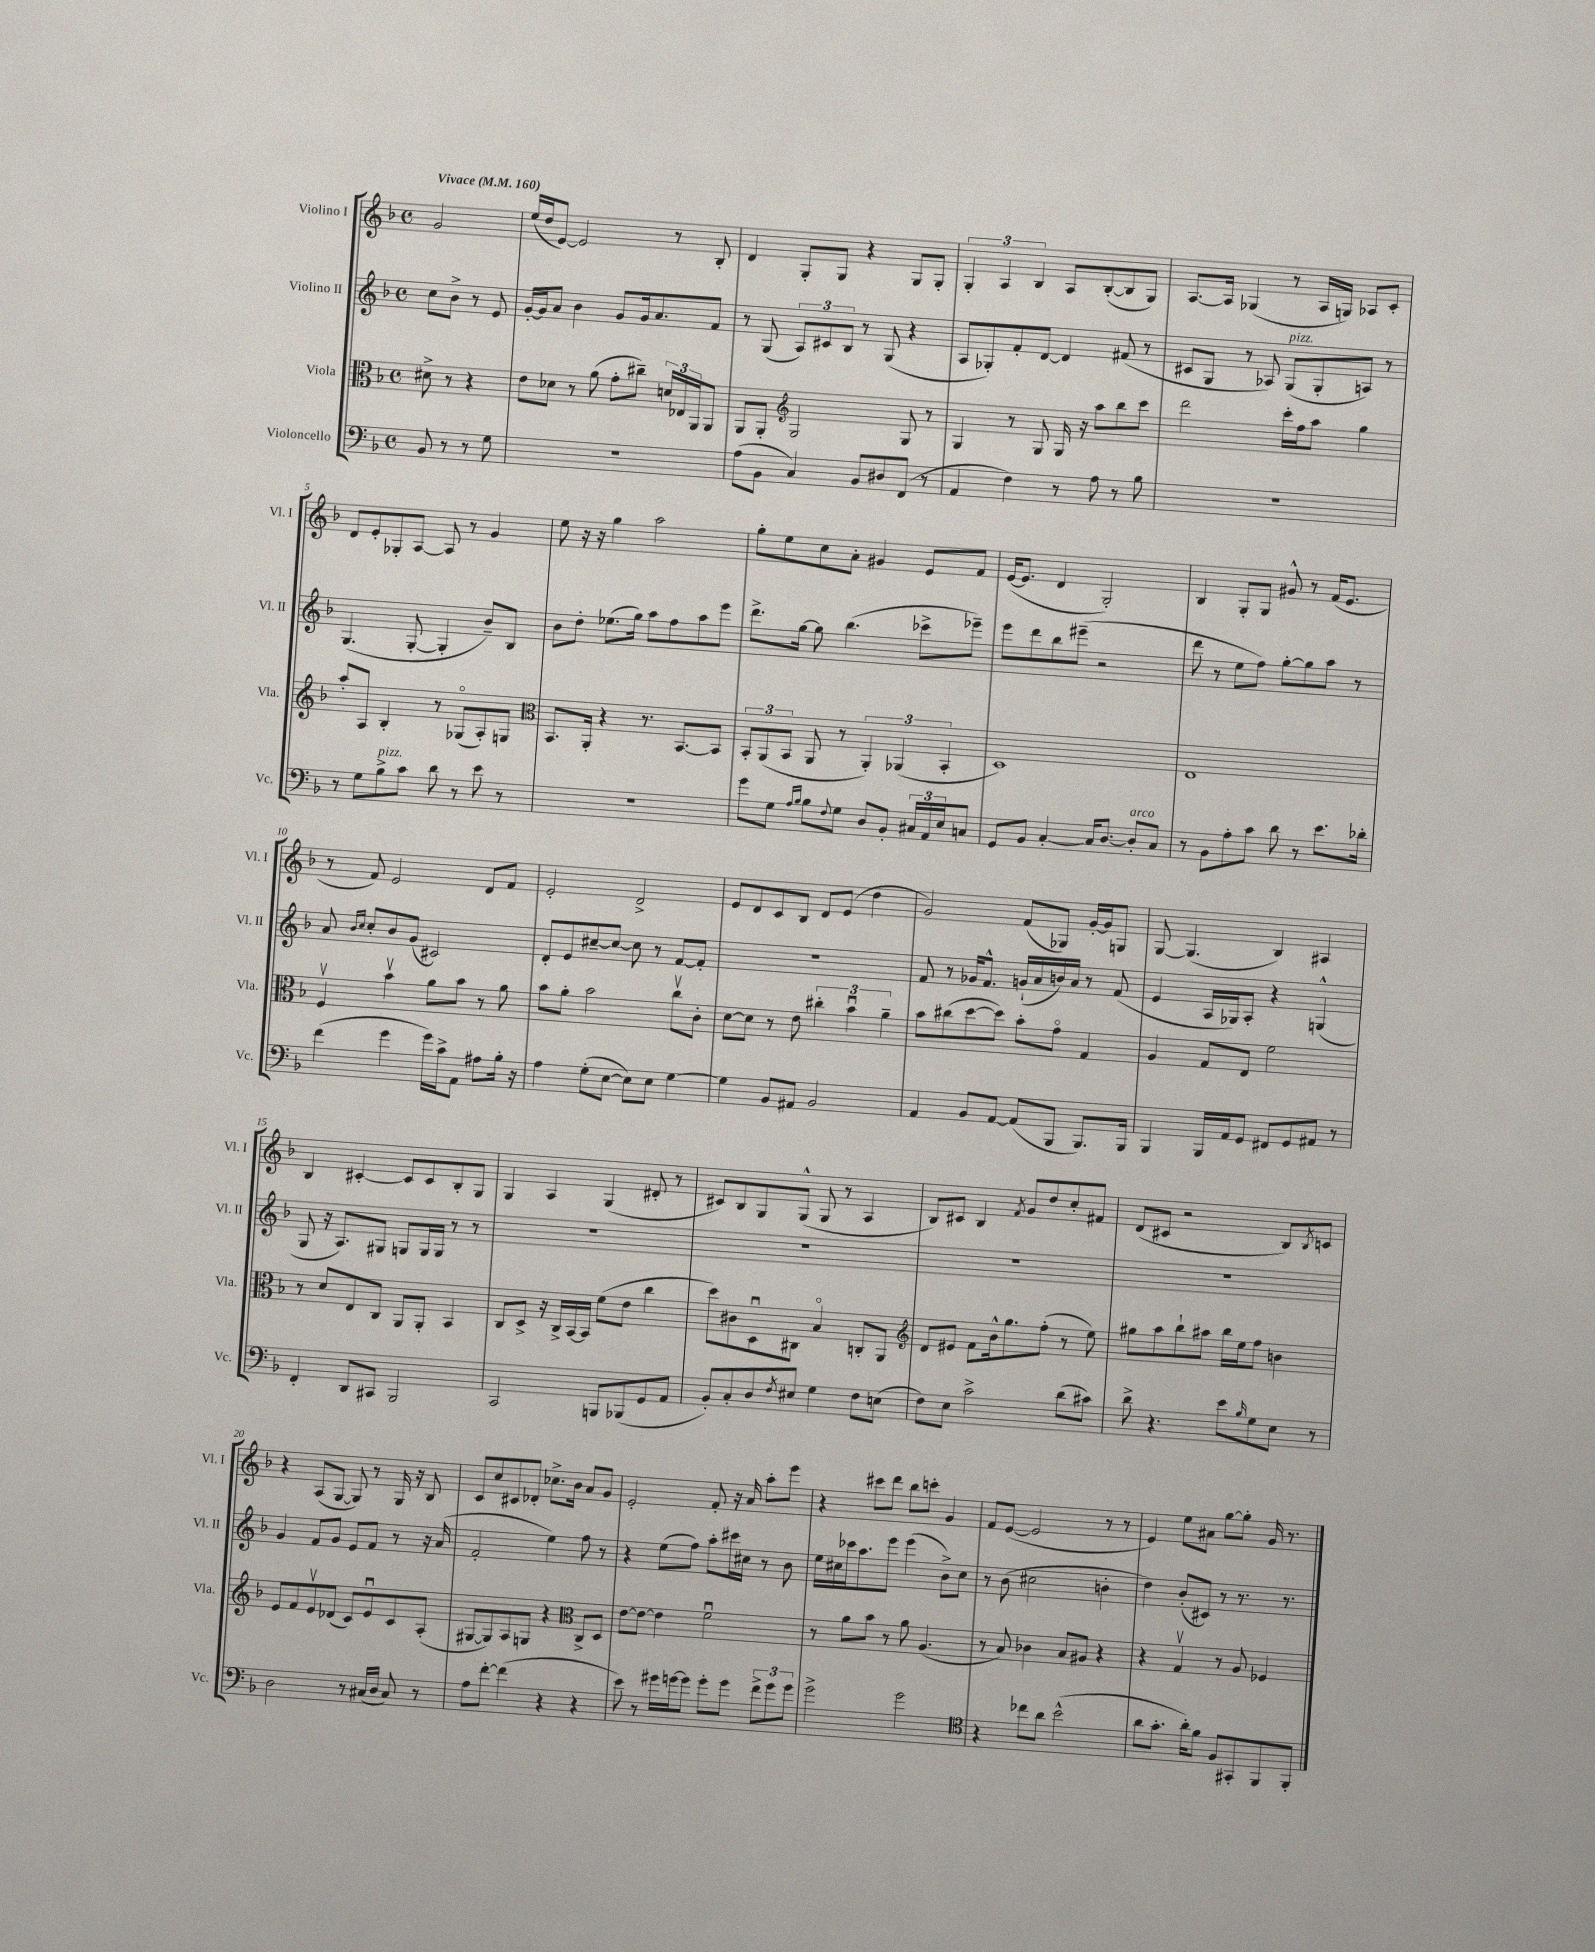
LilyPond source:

<<
\new StaffGroup <<
\new Staff = "s0" \with { instrumentName = "Violino I" shortInstrumentName = "Vl. I" } {
    \clef treble \key f \major \defaultTimeSignature \time 4/4 \partial 2 \tempo "Vivace" 4 = 160
    g'2 |
    e''16( d''16 e'8~) e'2 r8 bes8-. |
    d'4 g8-. g8 r4 g8 g8-. |
    \tuplet 3/2 { g4-. a4 bes4 } a8 bes8~-.( bes8 g8) |
    a8.~ a16 ges4( r8 a16 g16) aes8 c'8-. |
    d'8 e'8-. ges8-. a8~ a8 r8 g'4 |
    e''8 r16 r16 g''4 a''2 |
    g''8-. e''8 c''8 a'8-. gis'4 e'8 f'8 |
    e'16~( e'8. d'4 g2-.) |
    bes4 g8-. g8 gis'8-^ r8 f'16( e'8. |
    r8 f'8) e'2 d'8 f'8 |
    e'2-. d'2-> |
    e'8 d'8 c'8 bes8 d'8 e'8( d''4 |
    g'2) f'8( ges8) g'16~-. g'16 g8 |
    g8~ g4.( bes4) ais4 |
    bes4 cis'4~-. cis'8 cis'8 bes8-. g8 |
    g4 a4 g4( dis'8-. r8 |
    cis'8) bes8 g8 g8-^( g8 r8 a4 |
    bes8) cis'8 bes4 \acciaccatura { f'8 } g'8 d''8 c''8-. fis'8 |
    d'8( cis'8 r2 bes8) \acciaccatura { bes8 } c'8 |
    r4 a8( g8~ g8) r8 g16 r16 bes8 |
    c'8 c''8 cis'8 des'8-. ces''8.-> bes'16 a'8 g'8 |
    e'2-. f'8-. r16 a'16 a''8-. e'''8 |
    r4 cis'''8 d'''8 bes''8 c'''8-. g'4 |
    f'8 e'8~( e'2 r8 r8 |
    e'4) e''8 ais'8 g''8~ g''8-. g'16 r8. \bar "|." |
}
\new Staff = "s1" \with { instrumentName = "Violino II" shortInstrumentName = "Vl. II" } {
    \clef treble \key f \major \defaultTimeSignature \time 4/4 \partial 2
    c''8 bes'8-> r8 e'8 |
    g'16~-. g'16 a'8 bes'4 g'8 g'16 a'8. f'8 |
    r8 g8( \tuplet 3/2 { a8) cis'8 bes8 } r8 g8( r4 |
    a8 ges8-.) f'8-. d'8~ d'4 fis'8( r8 |
    cis'8 g8 r8 aes8) g8^\markup { \italic "pizz." }( g8-. a8) r8 |
    g4.( g8~-. g4-. bes'8--) bes8 |
    bes'8 d''8-. ees''8.( g''16) a''8 f''8 a''8 e'''8 |
    d'''8.-> g''16~ g''8 bes''4.( ces'''8-> ees'''8--) |
    e'''8 d'''8 bes''8 eis'''8--( r2 |
    d'''8 r8 e''8 f''8) g''8~-. g''8 a''8 r8 |
    a'8 \grace { bes'16 c''16 } c''8-. bes'8 g'8( cis'2) |
    d'8-. e'8 cis''8~-- cis''8~ cis''8 r8 f'8~ f'8-. |
    R1 |
    f'8 r8 ges'16 f'8.-^ g'16-!( a'16 b'16) a'16 r8 f'8( |
    e'4 a16 ges16) a8-. r4 g4-^( |
    g8 r16 a8.) gis8 g8 g16 g16 r8 r8 |
    R1 |
    R1 |
    R1 |
    R1 |
    g'4 f'8 g'8 e'8 f'8 r8 r16 a'16( |
    f'2-. e''4) f''8 r8 |
    r4 e''8( f''8) a''8-. cis'''16 cis''16 r8 bes'8 |
    e''16 cis''16 ces'''16 a''8. e'''8 e'''4( bes'8->) cis''8 |
    r8 bes'8( cis''2 b'4-. |
    d''4) bes'8-.( cis'8) r8 r8. r8. \bar "|." |
}
\new Staff = "s2" \with { instrumentName = "Viola" shortInstrumentName = "Vla." } {
    \clef alto \key f \major \defaultTimeSignature \time 4/4 \partial 2
    dis'8-> r8 r4 |
    e'8 des'8 r8 a'8( g'8-. cis''8--) \tuplet 3/2 { d'16 ees16 a,16 } a,8 |
    a,8 a,8-. \clef treble g2 g8 r8 |
    g4 r8 g8 g16 r16 a''8 bes''8 c'''8 |
    d'''2 c'''16-. f''16 a''8 g''4 |
    a''8-. a8 bes4-. r8 ges8\flageolet( a8-.) g8 |
    \clef alto bes,8. a,16-. r4 r8. bes,8.~ bes,8 |
    \tuplet 3/2 { bes,8-. a,8( bes,8 } a,8 r8 \tuplet 3/2 { a,4-.) aes,4( bes,4-. } |
    d1) |
    e1 |
    f4\upbow bes'4\upbow a'8 bes'8 r8 a'8 |
    bes'8 a'8-. bes'2 c''8\upbow c'8-. |
    d'8~ d'8 r8 e'8 \tuplet 3/2 { cis''4-. bes'4\downbow a'4-- } |
    bes'8 cis''8( d''8~ d''8) bes'8-. g'8\flageolet g4 |
    a4 g8 e8 f'2 |
    r8 d'8 e8 c8 a,8 a,8-. bes,4 |
    c8 d8-> r16 c16-> bes,16~ bes,16 f'8( e'8 c''4 |
    d''8) cis'8 d8\downbow cis8 bes4\flageolet c8-. a,8 |
    \clef treble d'8 eis'8 f'8 bes'16-^ g''8. f''8-.( r8 e''8) |
    gis''8 a''8 bes''8-! ais''8 bes''16 e''16 f''8 b'4 |
    e'8 f'8 e'8\upbow des'8( c'8) e'8\downbow c'8 a8-.( |
    gis8~ gis8) a8 g8 r4 \clef alto c8-> d8 |
    e'8~ e'8~ e'4 f'2\downbow |
    r8 a'8 bes'8 r8 a'8 a4.( |
    r8 bes8) ces'4 bes8 ais8 r4 |
    r4 g4\upbow r8 a8 fes4 \bar "|." |
}
\new Staff = "s3" \with { instrumentName = "Violoncello" shortInstrumentName = "Vc." } {
    \clef bass \key f \major \defaultTimeSignature \time 4/4 \partial 2
    bes,8 r8 r8 g8 |
    R1 |
    a8( bes,8 c4) bes,8 dis8 f,8( r8 |
    a,4 f4) r8 a8 r8 bes8 |
    R1 |
    r8 g8 bes8->^\markup { \italic "pizz." } c'8 d'8 r8 e'8 r8 |
    R1 |
    g'8 g8 \grace { a16 bes16 } bes8 \appoggiatura { f8 } g8 d8 bes,8-. \tuplet 3/2 { cis16 a,16 e16 } c8 |
    g,8 bes,8 c4~-. c16 d8.~ d8-.^\markup { \italic "arco" } c8 |
    r8 bes,8 a8-. c'8 d'8 r8 e'8. des'16-. |
    f'4( g'4 g'16) c'16-> a,8 ais8 bes16-. r16 |
    a4 g8-.( e8~ e8) e8 g4~ |
    g4 bes,8 ais,8 bes,2 |
    a,4 bes,8 a,8~ a,8( bes,,8 bes,,8.) bes,,16 |
    bes,,4 bes,,16 a,16 g,8 fis,8 g,8 ais,8 r8 |
    f,4-. d,8 cis,8 bes,,2 |
    c,2 b,,8 bes,,8( g,8 a,8 |
    bes,8-.) c8-. d8 \acciaccatura { f8 } eis8 g4 f8 e8( |
    f8) e8 c'2-> d'8( cis'8) |
    d'8-> r4. e'8 \grace { bes16 } g8 e8 r8 |
    d2 r8 cis16( d16 cis8) r8 |
    a8 f'8~-. f'4( r4 r4 |
    e'8) r8 gis'16 g'16~ g'8 g'8-. g'8 \tuplet 3/2 { f'8-> g'8 g'8 } |
    g'2-> g'2 |
    \clef tenor r4 ces''8 a'8 bes'2-^( |
    a'8 g'8.-. a'16-.) f'8 f8 gis,8-. f,8 f,8-. \bar "|." |
}
>>
>>
